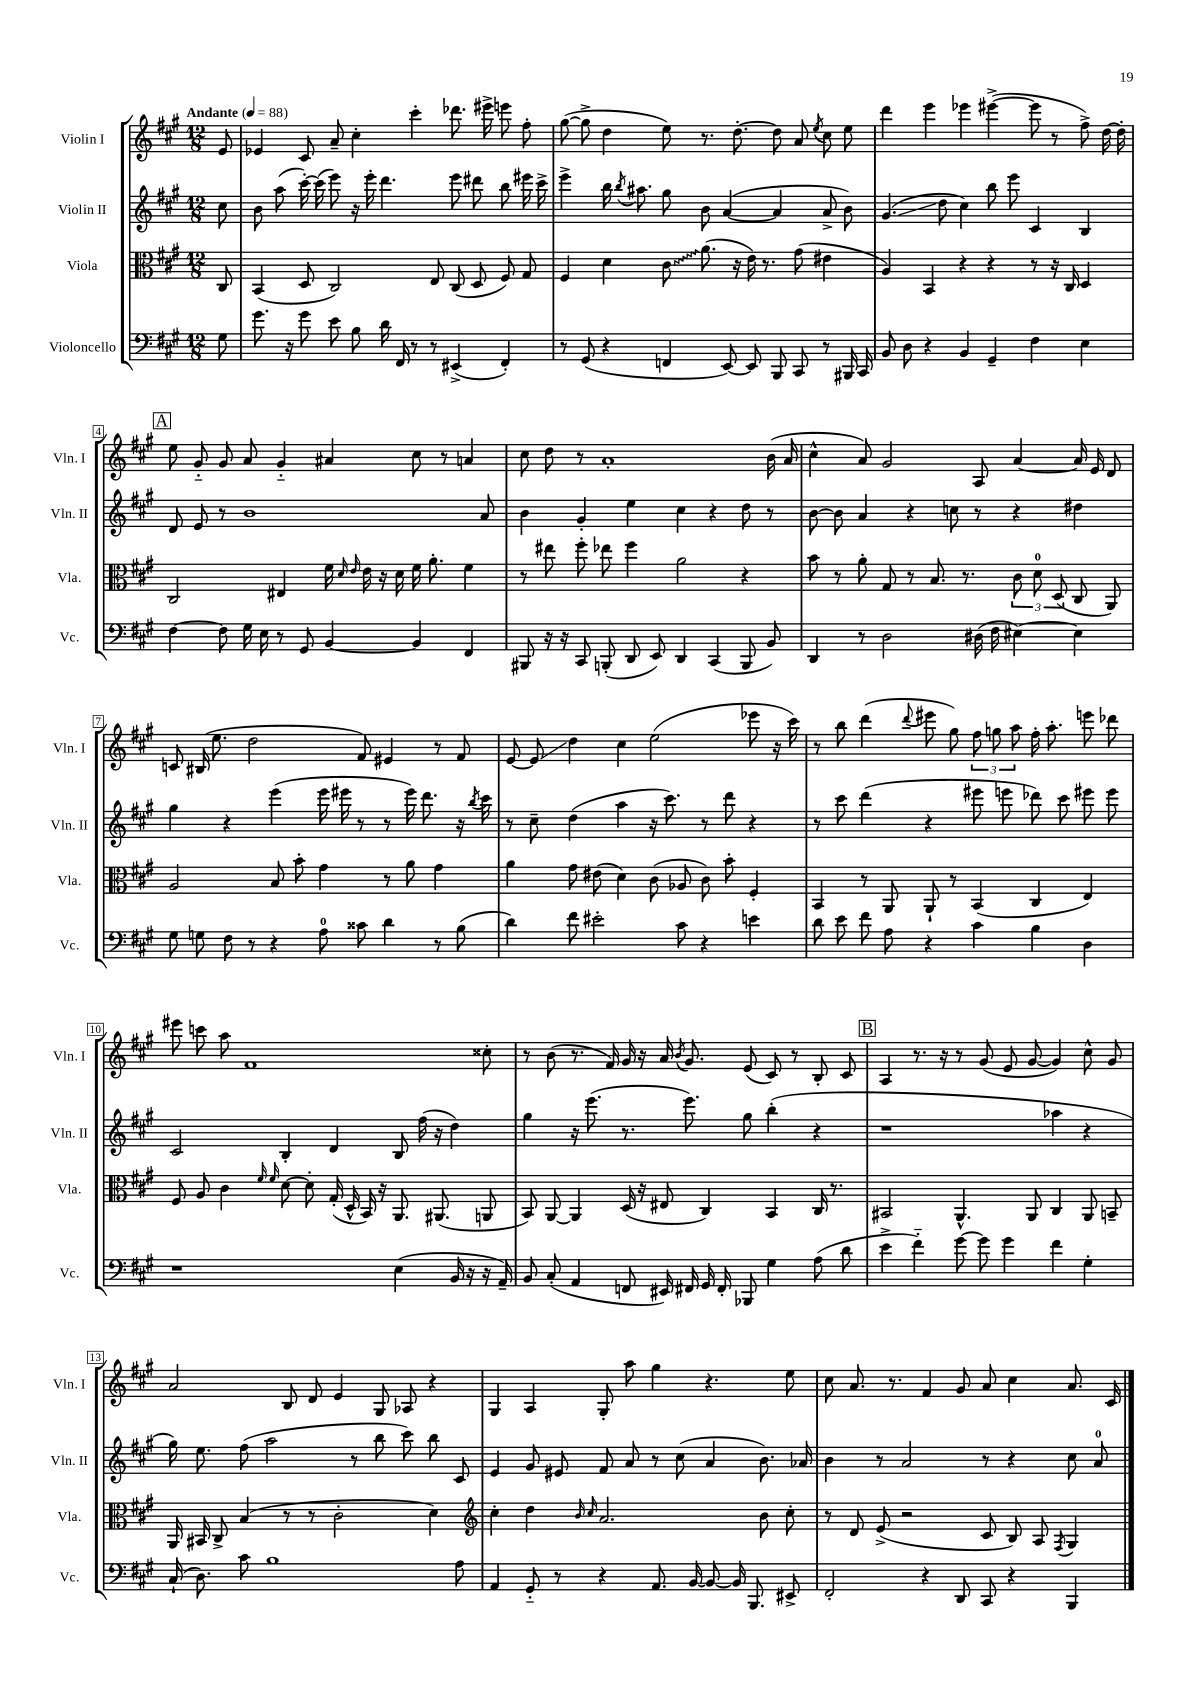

**kern	**kern	**kern	**kern
*staff4	*staff3	*staff2	*staff1
*clefF4	*clefC3	*clefG2	*clefG2
*k[f#c#g#]	*k[f#c#g#]	*k[f#c#g#]	*k[f#c#g#]
*M12/8	*M12/8	*M12/8	*M12/8
*MM88	*MM88	*MM88	*MM88
8G#\	8C#/	8cc#\	8e/
=	=	=	=
8.g#\	(4BB/	8b\	4e-/
.	.	(8aa\	.
16r	.	.	.
8g#\	8D/	[16ccc#'\)	8c#/
.	.	(16ccc#\]	.
8e\	2C#/)	8eee\)	8a~/
8B\	.	16r	4cc#'\
.	.	16eee'\	.
16d\	.	4.ddd\	.
16FF#/	.	.	.
8r	.	.	4ccc#'\
8r	8E/	.	.
(4EE#^/	(8C#/	8eee\	8.ddd-\
.	8D/	8ddd#\	.
.	.	.	16eee#^\
4FF#'/)	8F#/)	8bb\	8eee\
.	8G#/	16eee#\	8ff#'\
.	.	16ccc#^\	.
=	=	=	=
8r	4F#/	4eee^\	([8gg#\
(8GG#/	.	.	8gg#^\]
4r	4d\	16bb\	4dd\
.	.	8qbb/	.
.	.	8.aa#\	.
4FF/	8c#\	8gg#\	8ee\)
.	(8.a\	8b\	8.r
[8EE/)	.	([4a/	.
.	16r	.	[8.dd'\
8EE/]	16e\)	.	.
.	8.r	.	.
8BBB/	.	4a/]	8dd\]
8CC#/	(8g#\	.	8a/
.	.	.	8qee/
8r	4e#\	8a^/	8cc#\
16BBB#/	.	8b\)	8ee\
16CC#/	.	.	.
=	=	=	=
8BB/	4A/)	(4.g#/	4ddd\
8D\	.	.	.
4r	4BB/	.	4eee\
.	.	8dd\	.
4BB/	4r	4cc#\)	4eee-\
4GG#~/	4r	8bb\	([4eee#^\
.	.	8eee\	.
4F#\	8r	4c#/	8eee#\]
.	16r	.	8r
.	16C#/	.	.
4E\	4D/	4B/	8ff#^\)
.	.	.	[16dd\
.	.	.	16dd'\]
=	=	=	=
[4F#\	2C#/	8d/	8ee\
.	.	8e/	8g#'~/
8F#\]	.	8r	8g#/
16G#\	.	1b	8a/
16E\	.	.	.
8r	4E#/	.	4g#'~/
8GG#/	.	.	.
[4BB/	16f#\	.	4a#/
.	16qqd/	.	.
.	16qqe/	.	.
.	16e\	.	.
.	16r	.	.
.	16d\	.	.
4BB/]	16f#\	.	8cc#\
.	8.a'\	.	.
.	.	.	8r
4FF#/	4f#\	.	4a/
.	.	8a/	.
=	=	=	=
8BBB#/	8r	4b\	8cc#\
16r	8ee#\	.	8dd\
16r	.	.	.
8CC#/	8ff#'\	4g#'/	8r
(8BBB'/	8ee-\	.	1a'
8DD/	4ff#\	4ee\	.
8EE/)	.	.	.
4DD/	2a\	4cc#\	.
(4CC#/	.	4r	.
8BBB/	4r	8dd\	.
8BB/)	.	8r	(16b\
.	.	.	16a/
=	=	=	=
4DD/	8b\	[8b\	4cc#^^\
.	8r	8b\]	.
8r	8a'\	4a/	8a/)
2D\	8G#/	.	2g#/
.	8r	4r	.
.	8.B/	.	.
.	.	8cc\	.
.	8.r	.	.
(16D#\	.	8r	8A/
16F#\	.	.	.
[4E#\)	12c#\	4r	[4a/
.	12d\	.	.
.	(12D/	.	.
4E#\]	8C#/	4dd#\	16a/]
.	.	.	16e/
.	8AA/)	.	8d/
=	=	=	=
8G#\	2A/	4gg#\	8c/
8G\	.	.	(16B#/
.	.	.	8.ee\
8F#\	.	4r	.
8r	.	.	2dd\
4r	8B/	(4eee\	.
.	8b'\	.	.
8A\	4g#\	16eee\	.
.	.	16eee#\	.
8c##\	.	8r	8f#/)
4d\	8r	8r	4e#/
.	8a\	16eee#\)	.
.	.	8.ddd\	.
8r	4g#\	.	8r
(8B\	.	16r	8f#/
.	.	8qbb/	.
.	.	16ccc#\	.
=	=	=	=
4d\)	4a\	8r	[8e/
.	.	8cc#~\	8e/]
8f#\	8g#\	(4dd\	4dd\
2e#'\	(8e#\	.	.
.	4d\)	4aa\	4cc#\
.	(8c#\	16r	(2ee\
.	.	8.ccc#\)	.
8c#\	8A-/	.	.
4r	8c#\)	8r	.
.	8b'\	8ddd\	.
4e\	4F#'/	4r	8eee-\
.	.	.	16r
.	.	.	16ccc#\)
=	=	=	=
8d\	4BB/	8r	8r
8e\	.	8ccc#\	8bb\
8f#\	8r	(4ddd\	(4ddd\
8A\	8AA/	.	.
.	.	.	8qqddd/
4r	8AA`/	4r	8eee#\
.	8r	.	8gg#\)
4c#\	(4BB/	8eee#\	12ff#\
.	.	.	12gg\
.	.	8eee\	.
.	.	.	12aa\
4B\	4C#/	8ddd-\)	16ff#'\
.	.	.	8.aa'\
.	.	8ccc#\	.
4D\	4E/)	8eee#\	8eee\
.	.	8eee#\	8ddd-\
=	=	=	=
1r	8F#/	2c#/	8eee#\
.	8A/	.	8ccc\
.	4c#\	.	8aa\
.	.	.	1f#
.	16qqf#/	.	.
.	16qqf#/	.	.
.	[8d\	4B'/	.
.	8d'\]	.	.
.	(16G#'/	4d/	.
.	16D^^/	.	.
.	16BB/)	.	.
.	16r	.	.
(4E\	8.AA/	8B/	.
.	.	(16ff#\	.
.	(8.AA#/	16r	.
16BB/	.	4dd\)	.
16r	.	.	.
16r	8AA/	.	8cc##'\
16AA~/)	.	.	.
=	=	=	=
8BB/	8BB/)	4gg#\	8r
(8C#'/	[8AA/	.	(8b\
4AA/	4AA/]	16r	8.r
.	.	(8.eee\	.
.	.	.	16f#/)
8FF/	(16D/	8.r	16g#/
.	16r	.	16r
16EE#/)	8E#/	.	16a/
.	.	.	8qb/
16FF#/	.	8.eee\)	8.g#/
16GG#/	4C#/)	.	.
16FF#'/	.	.	.
8BBB-/	.	8gg#\	(8e/
4G#\	4BB/	(4bb'\	8c#/)
.	.	.	8r
(8A\	16C#/	4r	8B'/
.	8.r	.	.
8d\	.	.	8c#/
=	=	=	=
4e^\	2BB#/	1r	4A/
4f#'~\)	.	.	8.r
.	.	.	16r
[8g#\	4.AA^^/	.	8r
8g#\]	.	.	(8g#/
4g#\	.	.	8e/
.	8AA/	.	[8g#/
4f#\	4C#/	4aa-\	4g#/])
4G#'\	8AA/	4r	8cc#^^\
.	8BB~/	.	8g#/
=	=	=	=
(16C#`/	16AA/	16gg#\)	2a/
8.D\)	16BB#/	8.ee\	.
.	8C#^/	.	.
8c#\	(4B/	(8ff#\	.
1B	.	2aa\	.
.	8r	.	8B/
.	8r	.	8d/
.	2c#'\	.	4e/
.	.	8r	.
.	.	8bb\	8G#/
.	.	8ccc#\)	8A-/
.	4d\)	8bb\	4r
8A\	.	8c#/	.
=	=	=	=
*	*clefG2	*	*
4AA/	4cc#'\	4e/	4G#/
8GG#'~/	4dd\	8g#/	4A/
8r	.	8e#/	.
.	16qqb/	.	.
.	16qqcc#/	.	.
4r	2.a/	8f#/	8G#'/
.	.	8a/	8aa\
8.AA/	.	8r	4gg#\
.	.	(8cc#\	.
[16BB/	.	.	.
8BB/_	.	4a/	4.r
16BB/]	.	.	.
8.BBB/	.	.	.
.	8b\	8.b\)	.
8EE#^/	8cc#'\	.	8ee\
.	.	16a-/	.
=	=	=	=
2FF#'/	8r	4b\	8cc#\
.	8d/	.	8.a/
.	(8e^/	8r	.
.	.	.	8.r
.	2r	2a/	.
4r	.	.	4f#/
8DD/	.	.	8g#/
8CC#/	8c#/	8r	8a/
4r	8B/)	4r	4cc#\
.	8A/	.	.
.	8qF#/	.	.
4BBB/	4G#/	8cc#\	8.a/
.	.	8a/	.
.	.	.	16c#/
==	==	==	==
*-	*-	*-	*-
